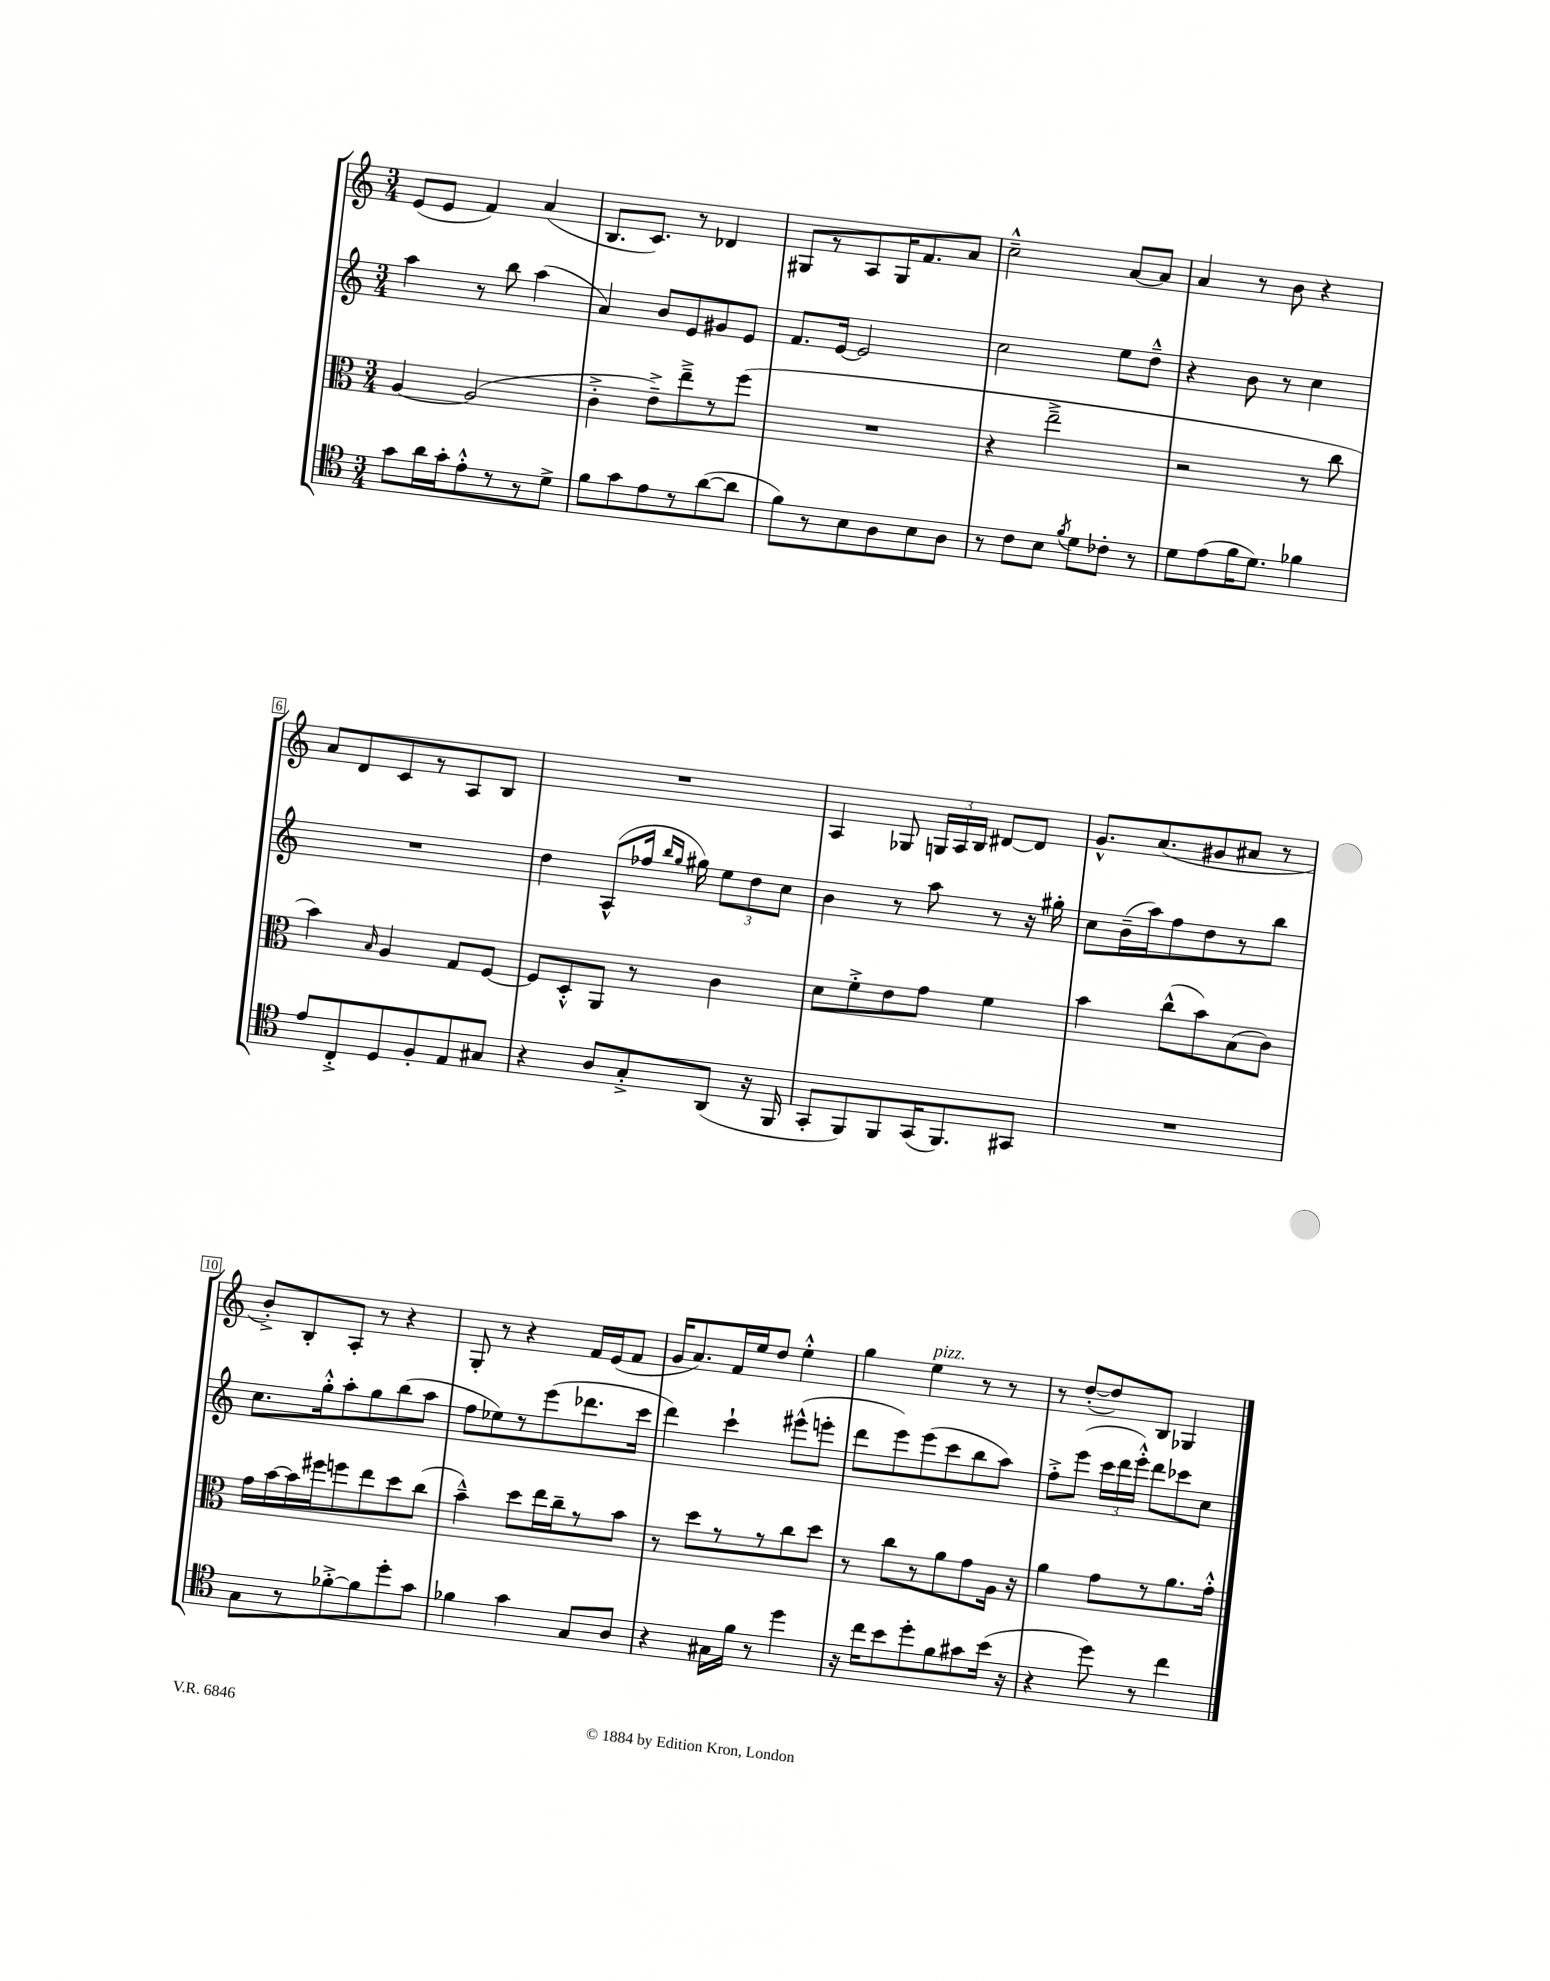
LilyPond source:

<<
\new StaffGroup <<
\new Staff = "s0" {
    \clef treble \key c \major \numericTimeSignature \time 3/4
    \autoBeamOff e'8[( e'8] f'4) a'4( |
    b8.[ c'8.]) r8 des'4 |
    gis8[ r8 a8 gis16 f'8. a'8] |
    c''2---^ a'8[~ a'8] |
    a'4 r8 b'8 r4 |
    a'8[ d'8 c'8 r8 a8 b8] |
    R2. |
    a4 ges8 \tuplet 3/2 { g16[ a16 b16] } dis'8[~ dis'8] |
    g'8.[-^ a'8.( gis'8 ais'8] r8 |
    b'8[-.->) b8-. a8]-. r8 r4 |
    g8-. r8 r4 f'16[ e'16( f'8] |
    g'16[ a'8.) f'16 e''16 d''8] e''4-.-^ |
    g''4 e''4^\markup { \italic "pizz." } r8 r8 |
    r8 d''8[~-.( d''8) b8] ges4 \bar "|." |
}
\new Staff = "s1" {
    \clef treble \key c \major \numericTimeSignature \time 3/4
    \autoBeamOff a''4 r8 b''8 a''4( |
    a'4) b'8[ e'8 gis'8 e'8] |
    f'8.[ e'16]~ e'2 |
    c''2 e''8[ d''8]---^ |
    r4 b'8 r8 c''4 |
    R2. |
    d''4 a8[-^( fes''16] \grace { b''16[ g''16] } gis''16) \tuplet 3/2 { e''8[ d''8 c''8] } |
    b'4 r8 a''8 r8 r16 gis''16-. |
    c''8[ b'16--( a''16) f''8 d''8 r8 b''8] |
    c''8.[ g''16-.-^ a''8-. g''8 b''8( a''8] |
    f''8[ ees''8) r8 e'''8( des'''8. c'''16] |
    d'''4) c'''4-! eis'''8[-^( e'''8]-. |
    d'''8[ e'''8) e'''8( c'''8 b''8 a''8]) |
    f''8[-.-> e'''8]( \tuplet 3/2 { c'''16[ d'''16 e'''16]-.-^) } d'''8[ ces'''8 c''8] \bar "|." |
}
\new Staff = "s2" {
    \clef alto \key c \major \numericTimeSignature \time 3/4
    \autoBeamOff a4~ a2( |
    c'4-.-> e'8[--->) e''8---> r8 f''8]( |
    R2. |
    r4 e''2---> |
    r2 r8 c''8 |
    b'4) \grace { b16 } a4 g8[ f8]~ |
    f8[ d8-.-^ a,8] r8 c'4 |
    d'8[ f'8-.-> e'8 g'8] f'4 |
    b'4 c''8[-^( b'8) b8( c'8]) |
    g'16[ b'16~ b'16 fis''16 f''8 e''8 d''8 c''8]( |
    b'4---^) d''8[ e''16 c''16-- r8 b'8] |
    r8 d''8[ r8 r8 c''8 d''8] |
    r8 c''8[ r8 a'8 g'8 a16] r16 |
    a'4 g'8[ r8 a'8. g'16]-.-^ \bar "|." |
}
\new Staff = "s3" {
    \clef tenor \key c \major \numericTimeSignature \time 3/4
    \autoBeamOff g'8[ a'16 g'16-. e'8-.-^ r8 r8 d'8]-> |
    f'8[ g'8 e'8 r8 a'8~( a'8] |
    f'8[) r8 b8 a8 b8 a8] |
    r8 c'8[ b8] \acciaccatura { f'8 } d'8[ ces'8]-. r8 |
    d'8[ e'8( f'16 d'8.]) fes'4 |
    e'8[ c8-.-> d8 f8-. e8 gis8] |
    r4 a8[ g8-.-> a,8]( r16 f,16 |
    g,8[-. f,8) f,8 g,16( f,8.) gis,8] |
    R2. |
    g8[ r8 fes'8~-.-> fes'8 d''8-. g'8] |
    fes'4 g'4 g8[ a8] |
    r4 gis16[ f'16] r8 d''4 |
    r16 c''16[ b'8 d''8-. f'8 gis'8 b'16]( r16 |
    r4 d''8) r8 c''4 \bar "|." |
}
>>
>>
\layout { \context { \Score \override BarNumber.stencil = #(make-stencil-boxer 0.1 0.3 ly:text-interface::print) } }
